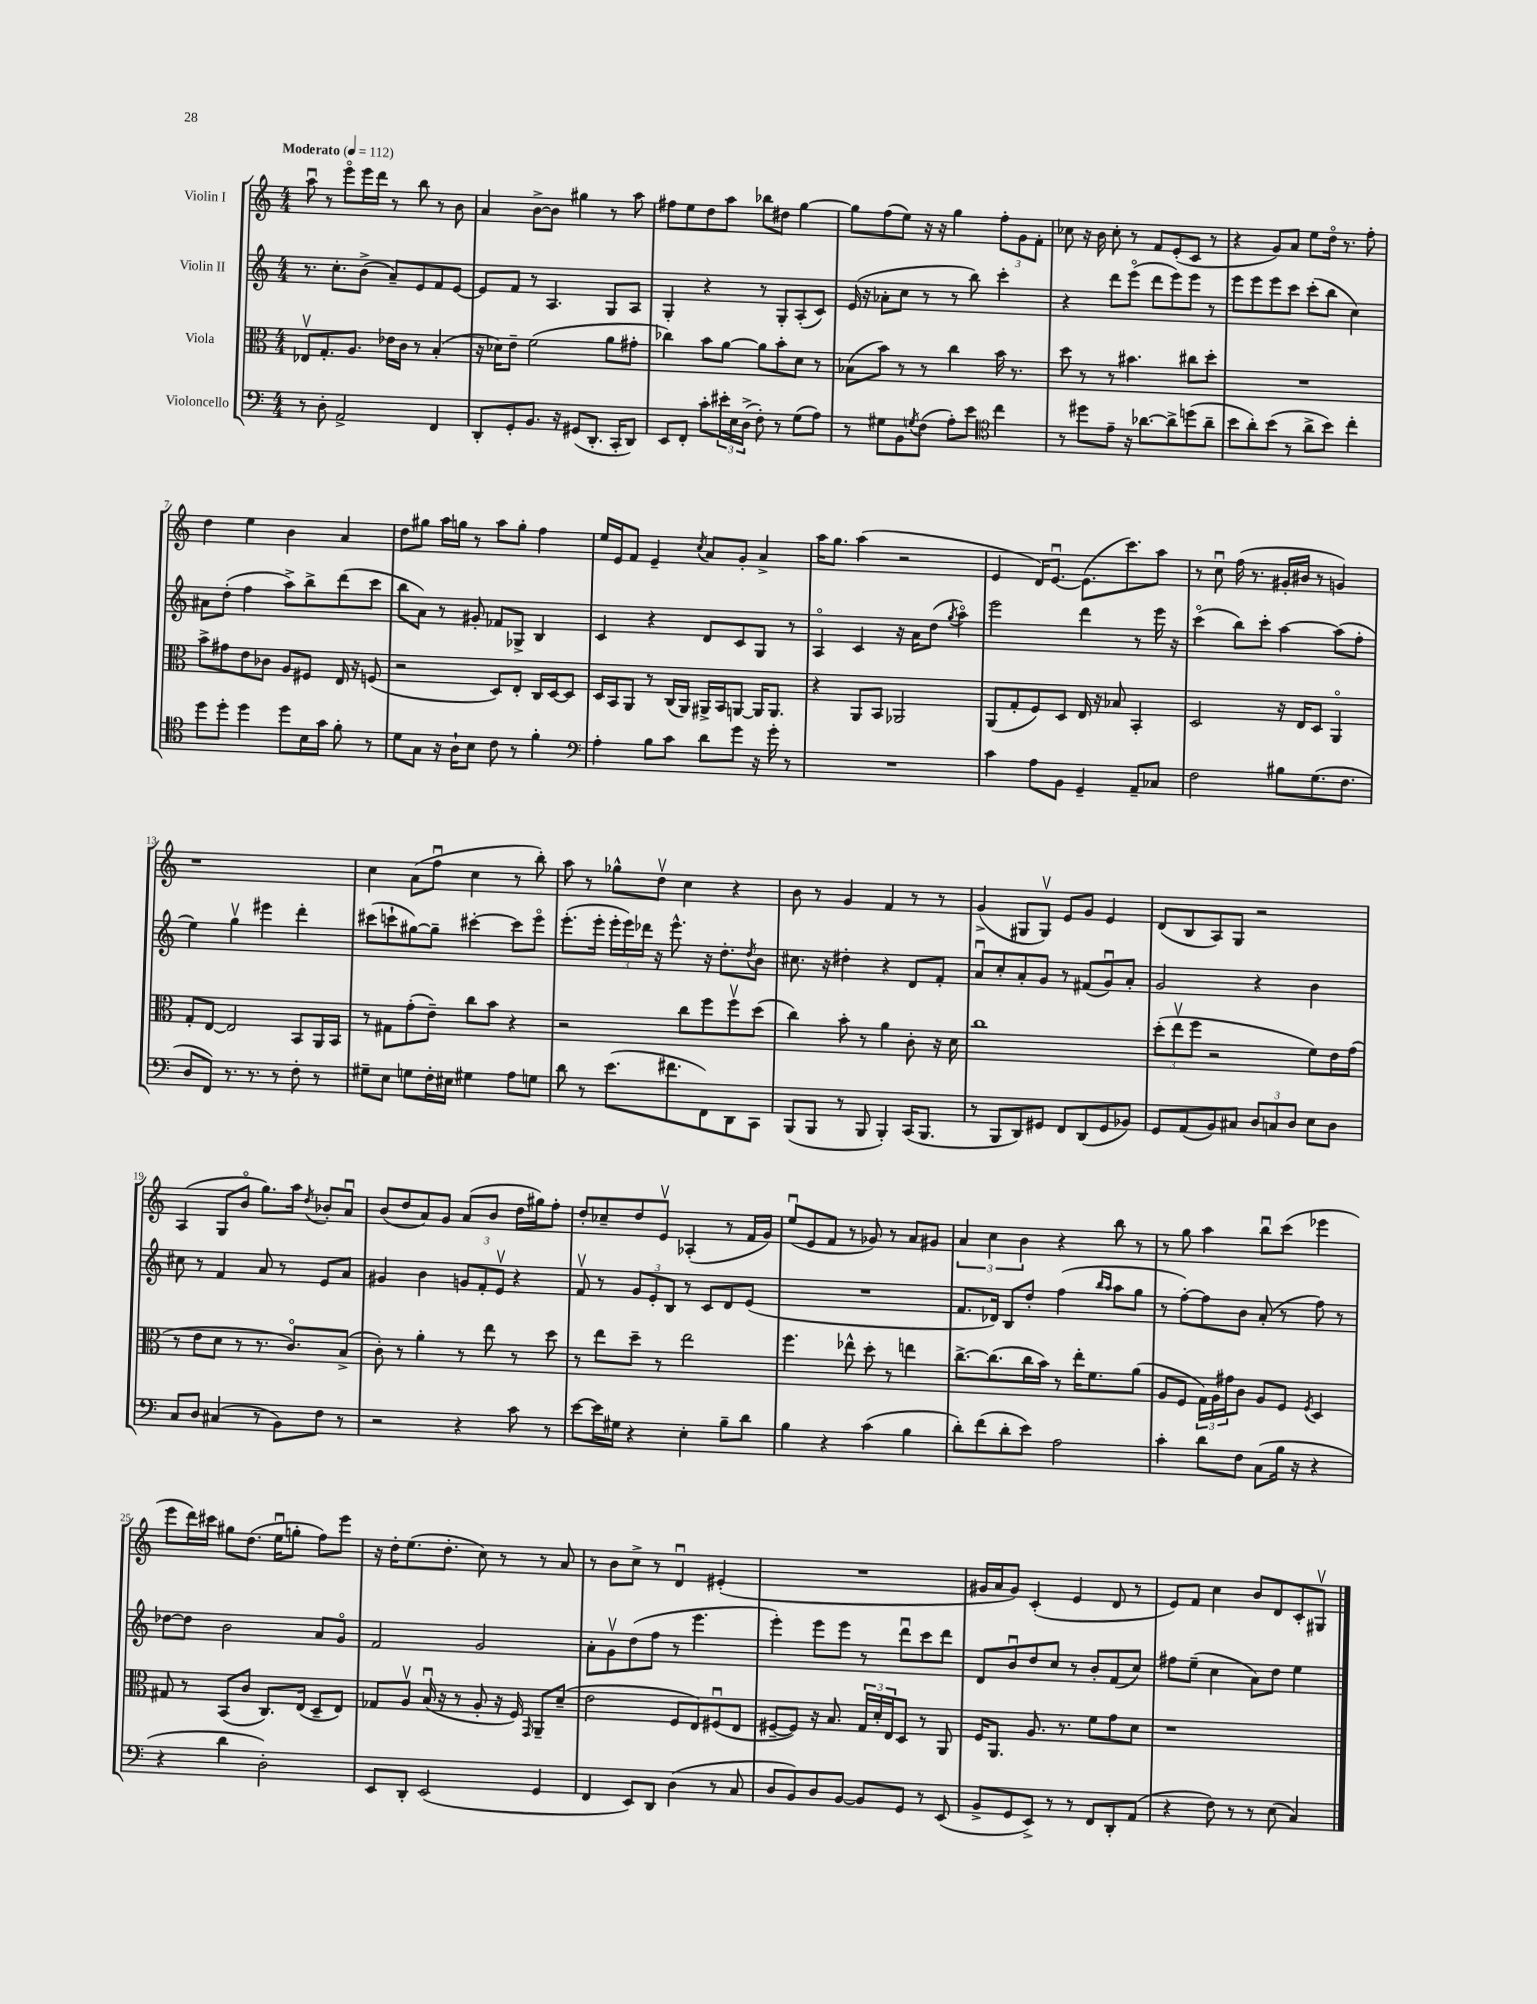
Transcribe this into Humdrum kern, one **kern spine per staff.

**kern	**kern	**kern	**kern
*staff4	*staff3	*staff2	*staff1
*clefF4	*clefC3	*clefG2	*clefG2
*k[]	*k[]	*k[]	*k[]
*M4/4	*M4/4	*M4/4	*M4/4
*MM112	*MM112	*MM112	*MM112
8r	8E-v	8.r	8aau
8D'	8.G'	.	8r
.	.	8.cc'	.
2AA^	.	.	8eeeo
.	8.A	.	.
.	.	(8b^	16eee
.	.	.	16ddd
.	16e-	8a~)	8r
.	16c	.	.
.	8r	8e	8bb
4FF	(4B'	8f	8r
.	.	[8e	8b
=	=	=	=
8DD'	16r	8e]	4a
.	16d-)	.	.
8GG'	8e~	8f	.
8.BB	(2f	8r	[8b^
.	.	4.A	8b]
16r	.	.	.
(8GG#	.	.	4gg#
8.DD'	.	.	.
.	8a	8G	8r
16CC'	.	.	.
8DD)	8g#'	8A	8aa
=	=	=	=
8EE	4cc-)	4G'	8ff#
8FF'	.	.	8ee
8c'	8b	4r	8dd
24e#'	[8a	.	8aa
24E	.	.	.
(24D^	.	.	.
8F')	8a]	8r	8bb-
8r	8b'	8G'	8dd#
(8G	8d	(8A'	[4gg
8A)	8r	8c)	.
=	=	=	=
8r	(8B-	(16e	8gg]
.	.	16r	.
8G#	8b)	8a-'	(8ff
8BB	8r	8cc	8ee)
8qG	.	.	.
(8F	8r	8r	16r
.	.	.	16r
8A')	4cc	8r	4gg
8e	.	8bb)	.
*clefC4	*	*	*
4cc	16b	4ccc'	12ff'
.	8.r	.	.
.	.	.	12g
.	.	.	12f'
=	=	=	=
8r	8dd	4r	8cc-
8dd#	8r	.	16r
.	.	.	16b
8e~	8r	8ddd	8cc-'
16r	4.b#	(8eeeo	8r
[8.a-	.	.	.
.	.	8ddd	8f
8a-^]	.	8eee)	(8e'
(8dd	8cc#	8eee	8c
8a-~	8dd'	8r	8r
=	=	=	=
8b	1r	8eee	4r
8a')	.	8eee	.
(8b	.	8eee	8g)
8r	.	8ccc	8a
8a^	.	(8ccc'	8ee
8b)	.	8bb	16ddo
.	.	.	8.r
4cc'	.	4cc)	.
.	.	.	8ff'
=	=	=	=
8dd	8b^	8a#	4dd
8dd'	8g#	(8dd'	.
4dd	8e	4ff	4ee
.	8c-	.	.
8dd	8A	8aa^)	4b
16B	8F#	8bb^	.
16g	.	.	.
8f'	16E	(8ddd	4a
.	16r	.	.
8r	(8F	8ccc	.
=	=	=	=
8d	2r	8bb	8dd
8G	.	8a)	8gg#
16r	.	8r	16aa
16A`	.	.	16gg
8B	.	8g#'	8r
8c	8D)	8f-	8aa
8r	8E'	8G-^	8gg'
4f'	16C	4B	4ff
.	[16D	.	.
.	8D]	.	.
=	=	=	=
*clefF4	*	*	*
4A'	16D	4c	16ee
.	16BB	.	16e
.	8AA	.	8f
8B	8r	4r	4e~
8c	(16C	.	.
.	16AA)	.	.
.	.	.	8qcc
8d	16AA#^	8d	8a
.	16BB	.	.
8g	[8AA	8c	8g'
16r	16AA]	8G	4a^
16g'	8.AA	.	.
8r	.	8r	.
=	=	=	=
1r	4r	4Ao	16aa
.	.	.	8.gg
.	8AA	4c	(4aa
.	8BB	.	.
.	2AA-	16r	2r
.	.	16a	.
.	.	(8dd	.
.	.	8qgg	.
.	.	4aao)	.
=	=	=	=
4c	(8AA	2eee	4e
.	8G'	.	.
8A	8F)	.	16d)
.	.	.	[8.eu
8BB	8D	.	.
4GG~	16E	4ddd	(8.e]
.	16r	.	.
.	8B-	.	.
.	.	.	8.ccc)
8AA~	4BB'	8r	.
8C-	.	16eee	8aa
.	.	16r	.
=	=	=	=
2F	2D	(4ccco	8r
.	.	.	8ccu
.	.	8bb)	(16ff
.	.	.	8.r
.	.	8ccc'	.
8B#	16r	[4aa	16g#'
.	16E	.	16b#
(8.G	8D	.	8r
.	4AAo	(8aa]	4g)
8.F	.	.	.
.	.	8ff'	.
=	=	=	=
8D	8G'	4ee)	1r
8FF)	[8E	.	.
8.r	2E]	4ggv	.
8.r	.	.	.
.	.	4eee#	.
8r	.	.	.
8F'	8BB	4ddd'	.
8r	16AA	.	.
.	16BB	.	.
=	=	=	=
8G#~	8r	(8ccc#	4cc
8E	8G#	8ccc`	.
8G	(8g'	[8gg#)	(8a
16F'	8e~)	8gg#~]	8ffu
16E#	.	.	.
4G#	8cc	[4ccc#'	4cc
.	8b	.	.
8A	4r	8ccc#]	8r
8G	.	8eeeo	8bb')
=	=	=	=
8d	2r	(8.eee'	8aa
8r	.	.	8r
.	.	16eee'	.
(8.e	.	24eee'	8gg-^^
.	.	24eee)	.
.	.	24ddd-	.
.	.	16r	8ddv
8.f#	.	8.eee^^	.
.	8cc	.	4cc
8FF)	8ff	16r	.
.	.	8.dd'	.
8DD	8ffv	.	4r
.	.	8qdd	.
8CC	(8dd	8b	.
=	=	=	=
(8BBB	4cc)	8.cc#	8b
8BBB	.	.	8r
.	.	16r	.
8r	8b'	4dd#'	4g
8BBB	8r	.	.
4BBB')	4a	4r	4f
(16CC	8c'	8d	8r
8.BBB	.	.	.
.	16r	8f'	8r
.	16d	.	.
=	=	=	=
8r	1cc	8au	(4g^
8BBB	.	8cc'	.
8DD)	.	8a'	8G#
8GG#	.	8g	8G#v)
8FF	.	8r	8e
(8DD	.	(8f#	8g
8GG#	.	8gu)	4e
8BB-)	.	8a'	.
=	=	=	=
8GG	(12dd'	2g	(8d
.	12eev	.	.
(8AA	.	.	8B
.	12ff	.	.
8BB)	2r	.	8A)
8C#	.	.	8G
12D	.	4r	2r
12C	.	.	.
12D	.	.	.
8E	8f)	4b	.
8D	16e	.	.
.	(16g	.	.
=	=	=	=
8C	8r	8cc#	(4A
8D	8e	8r	.
(4C#	8d	4f	8G
.	8r	.	8bo
8r	8.r	8a	8.gg)
8BB)	.	8r	.
.	8.co)	.	16aa
.	.	.	8qdd
8F	.	8e	8b-'
8r	(8B^	8a	8au
=	=	=	=
2r	8c')	4g#	(8b
.	8r	.	8dd
.	4a'	4b	8a)
.	.	.	8g
4r	8r	12g	(8a
.	.	12f'	.
.	8ee	.	8b
.	.	12ev	.
8c	8r	4r	16dd
.	.	.	16gg#)
8r	8dd	.	8ff'
=	=	=	=
[8e	8r	8fv	8dd'
16e]	8ee	8r	8cc-~
16G#	.	.	.
4r	8dd~	12g	8dd
.	.	12e'	.
.	8r	.	8ev
.	.	12B	.
4E'	2ee	8r	(4A-'
.	.	8c	.
8B~	.	8d	8r
8d	.	(8e	16f
.	.	.	16g)
=	=	=	=
4B	4.ff	1r	(8eeu
.	.	.	8e
4r	.	.	8f
.	8ee-^^	.	8r
(4c	8dd'	.	8g-)
.	8r	.	8r
4B	4ee	.	8a
.	.	.	8g#
=	=	=	=
8d')	[8.cc^	8.f	6a
(8f	.	.	.
.	.	.	6cc
.	(8.cc]	16d-)	.
8d'	.	8B	.
.	.	.	6b
8e)	16cc	8dd'	.
.	16b)	.	.
2A	8r	(4ff	4r
.	16ee'	.	.
.	8.f	.	.
.	.	16qqbb	.
.	.	16qqaa	.
.	.	8aa	8bb
.	(8a	8gg	8r
=	=	=	=
4c'	8A	8r	8r
.	8F	[8ff')	8gg
8d	24G)	8ff]	4aa
.	24A	.	.
.	24g#	.	.
8F	8c	8b	.
(8C	8A	(8a'	8bbu
16B	8F	8r	(8ccc
16r	.	.	.
.	8qF	.	.
4r	4D	8ff)	4eee-
.	.	8r	.
=	=	=	=
4r	8G#	[8dd-	8eee
.	8r	8dd-]	16ddd)
.	.	.	16ccc#
4d	(8BB	2b	8gg#
.	8c	.	(8.dd
2D')	8.C)	.	.
.	.	.	16eeu
.	.	.	8gg'
.	(16E	.	.
.	8D~	8a	8ff)
.	8E)	8go	8eee
=	=	=	=
8EE	8G-	2f	16r
.	.	.	16dd'
8DD'	8Av	.	(8.ee
(2EE	(16Bu	.	.
.	16r	.	8.dd'
.	8r	.	.
.	8A'	2g	8cc)
.	16r	.	8r
.	16F)	.	.
.	16qqGG	.	.
4GG	8AA~	.	8r
.	(8d~	.	8a
=	=	=	=
4FF	2e	8a'	8r
.	.	8gv	8b
8EE)	.	(8dd	8cc^
8DD	.	8ff	8r
(4D	8F	8r	4du
.	8E)	4.eee	.
8r	(8F#u	.	(4e#'
8C	8E	.	.
=	=	=	=
8D	[8F#~	4eee')	1r
8BB)	8F#])	.	.
8D	16r	8eee	.
.	8.B	.	.
[8BB	.	8eee	.
8BB]	24G	8r	.
.	24d'	.	.
.	24E	.	.
8GG	8D	8dddu	.
8r	8r	8ccc	.
(8EE	8AA	8ddd	.
=	=	=	=
8BB^	16F	8d	16g#
.	8.AA	.	16a
8GG	.	8bu	8g#)
8EE^)	8.A	8dd	(4c'
8r	.	8cc	.
.	8.r	.	.
8r	.	8r	4e
8FF	8f	8b'	.
8DD'	8g	(8f	8d
(8AA	8d	8cc)	8r
=	=	=	=
4r	1r	8ff#	8e)
.	.	(8ee~	8f
8F)	.	4cc	4cc
8r	.	.	.
8r	.	8a)	8b
(8E	.	8dd	8d
4C)	.	4ee	8c'
.	.	.	8G#v
==	==	==	==
*-	*-	*-	*-
